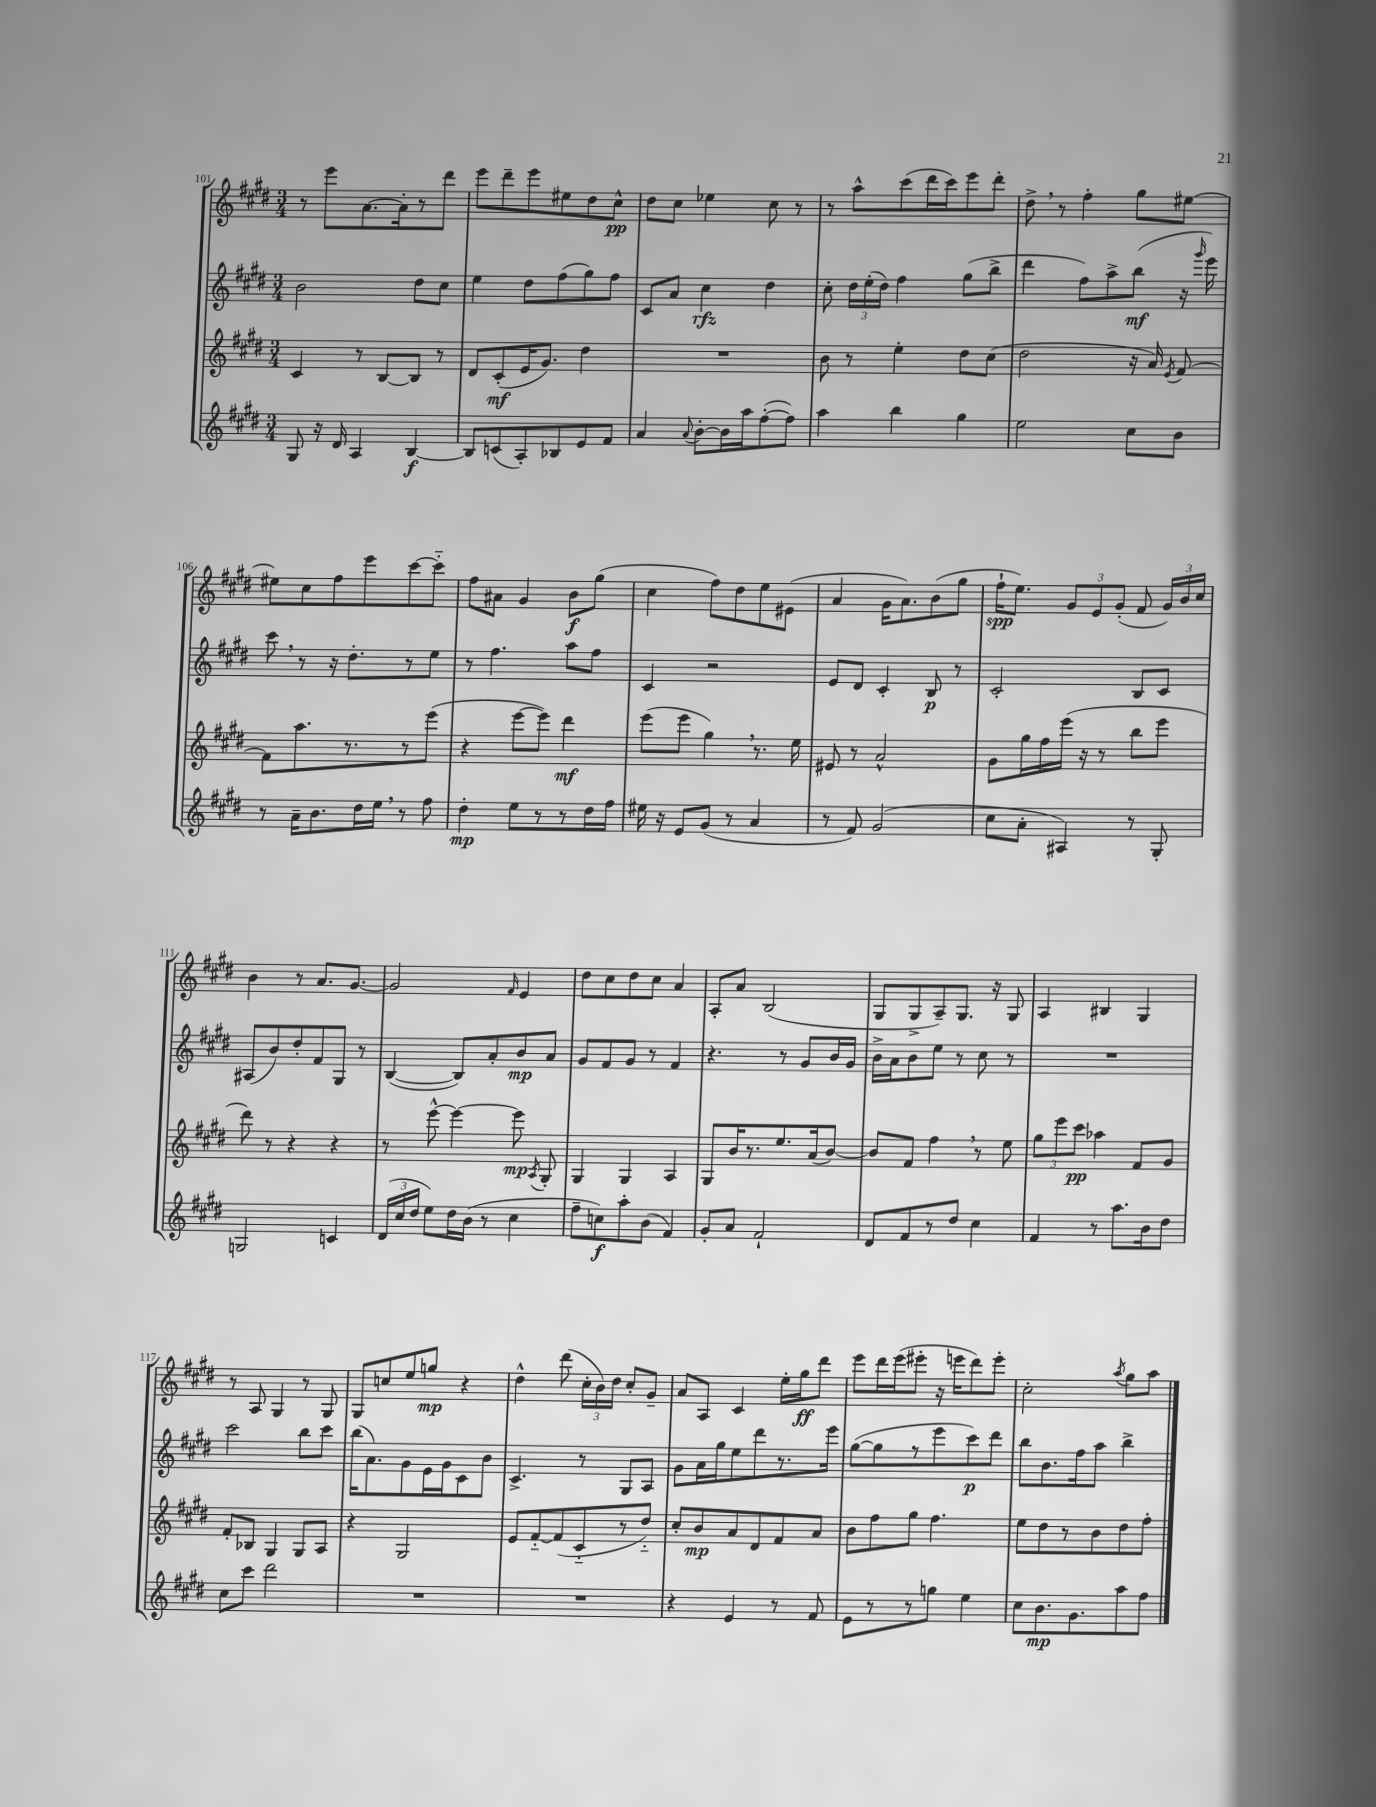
<<
\new StaffGroup <<
\new Staff = "s0" {
    \clef treble \key e \major \numericTimeSignature \time 3/4
    \autoBeamOff r8 e'''8[ a'8.~ a'16-. r8 dis'''8] |
    e'''8[ dis'''8-- e'''8 eis''8 dis''8 cis''8]-^\pp |
    dis''8[ cis''8] ees''4 cis''8 r8 |
    r8 a''8[-^ cis'''8( dis'''16 cis'''16) e'''8 dis'''8]-. |
    dis''8-> \breathe r8 fis''4-. gis''8[ eis''8]~ |
    eis''8[ cis''8 fis''8 e'''8 cis'''8~ cis'''8]-_ |
    fis''8[ ais'8] gis'4 b'8[\f gis''8]( |
    cis''4 fis''8[) dis''8 e''8 eis'8]( |
    a'4 gis'16[ a'8.) b'8( gis''8] |
    fis''16[-!\spp e''8.]) \tuplet 3/2 { gis'8[ e'8 gis'8]-.( } fis'8 \tuplet 3/2 { gis'16[) b'16 cis''16] } |
    b'4 r8 a'8.[ gis'8.]~ |
    gis'2 \grace { fis'16 } e'4 |
    dis''8[ cis''8 dis''8 cis''8] a'4 |
    a8[-. a'8] b2( |
    gis8[ gis8-> a8--) gis8.] r16 gis8 |
    a4 bis4 gis4 |
    r8 a8 gis4 r8 gis8 |
    gis8[ c''8 e''8 g''8]\mp r4 |
    dis''4-^ dis'''8( \tuplet 3/2 { cis''16[-. b'16) dis''16] } cis''8[-. gis'8]-- |
    a'8[ a8] cis'4 e''16[-. gis''16\ff dis'''8] |
    e'''8[ dis'''16 e'''16( eis'''8]-. r16 e'''16[ dis'''8) e'''8]-. |
    cis''2-. \acciaccatura { a''8 } gis''8[ a''8] \bar "|." |
}
\new Staff = "s1" {
    \clef treble \key e \major \numericTimeSignature \time 3/4
    \autoBeamOff b'2 dis''8[ cis''8] |
    e''4 dis''8[ fis''8( gis''8) fis''8] |
    cis'8[ a'8] cis''4\rfz dis''4 |
    cis''8-. \tuplet 3/2 { dis''16[ e''16-.( dis''16]) } fis''4 gis''8[( b''8]-> |
    dis'''4 fis''8[) a''8-> b''8]\mf( r16 \grace { gis'''16 } e'''16) |
    cis'''8 \breathe r8 r16 dis''8.[-. r8 e''8] |
    r8 fis''4. a''8[ fis''8] |
    cis'4 r2 |
    e'8[ dis'8] cis'4-. b8\p r8 |
    cis'2-. b8[ cis'8] |
    ais8[( b'8) dis''8-. fis'8 gis8] r8 |
    b4~( b8[) a'8-. b'8\mp a'8] |
    gis'8[ fis'8 gis'8] r8 fis'4 |
    r4. r8 gis'8[ b'16 gis'16] |
    b'16[-> a'16 b'8 e''8] r8 cis''8 r8 |
    R2. |
    cis'''2 b''8[ cis'''8] |
    b''16[( a'8.) gis'8 e'16 gis'16 cis'8 b'8] |
    cis'4.-> r8 gis8[ a8] |
    gis'8[ a'16 gis''16 e''8 dis'''8 r8. e'''16] |
    gis''8[~( gis''8 r8 e'''8 cis'''8\p) dis'''8] |
    b''8[ b'8. fis''16 a''8] b''4-> \bar "|." |
}
\new Staff = "s2" {
    \clef treble \key e \major \numericTimeSignature \time 3/4
    \autoBeamOff cis'4 r8 b8[~ b8] r8 |
    dis'8[ cis'8-.\mf( e'16 gis'8.]) dis''4 |
    R2. |
    b'8 r8 e''4-. dis''8[ cis''8]( |
    dis''2 r16 a'16) \acciaccatura { e'8 } fis'8~ |
    fis'8[ a''8. r8. r8 e'''8]( |
    r4 e'''8[~ e'''8]) dis'''4\mf |
    e'''8[( e'''8] gis''4) \breathe r8. e''16 |
    eis'8 r8 a'2-^ |
    gis'8[ gis''16 fis''16 e'''16]( r16 r8 b''8[ e'''8] |
    dis'''8) r8 r4 r4 |
    r8 e'''8~-^ e'''4~ e'''8\mp \acciaccatura { a8 } gis8-. |
    gis4 gis4 a4 |
    gis8[ b'16 r8. e''8. a'16( b'8]~) |
    b'8[ fis'8] fis''4 \breathe r8 e''8 |
    \tuplet 3/2 { gis''8[ e'''8 cis'''8]\pp } aes''4 fis'8[ gis'8] |
    fis'8[-. bes8] gis4 gis8[ a8] |
    r4 gis2 |
    e'8[ fis'8~-_ fis'8( cis'8-_ r8 dis''8]-_) |
    cis''8[-. b'8\mp a'8 dis'8 fis'8 a'8] |
    b'8[ fis''8 gis''8] fis''4. |
    e''8[ dis''8 r8 b'8 dis''8 fis''8]-. \bar "|." |
}
\new Staff = "s3" {
    \clef treble \key e \major \numericTimeSignature \time 3/4
    \autoBeamOff gis8 r16 dis'16 a4 b4~\f |
    b8[ c'8( a8-.) bes8 e'8 fis'8] |
    a'4 \appoggiatura { a'8 } b'8[~-. b'16 a''16 fis''8~-.( fis''8]) |
    a''4 b''4 gis''4 |
    e''2 cis''8[ b'8] |
    r8 a'16[-- b'8. dis''16 e''16] \breathe r8 fis''8 |
    dis''4-.\mp e''8[ r8 r8 dis''16 fis''16] |
    eis''16 r16 e'8[ gis'8]( r8 a'4 |
    r8 fis'8) gis'2( |
    cis''8[ a'8]-. ais4) r8 gis8-. |
    g2 c'4 |
    \tuplet 3/2 { dis'16[( cis''16 dis''16] } e''8[) dis''16 b'16]( r8 cis''4 |
    fis''8[-- c''8\f) a''8-. b'8]( fis'4) |
    gis'8[-. a'8] fis'2-! |
    dis'8[ fis'8 r8 dis''8] cis''4 |
    fis'4 r8 a''8.[ b'16 dis''8] |
    cis''8[ cis'''8] dis'''2 |
    R2. |
    R2. |
    r4 e'4 r8 fis'8 |
    e'8[ r8 r8 g''8] e''4 |
    cis''8[ b'8.\mp gis'8. a''8 fis''8] \bar "|." |
}
>>
>>
\layout { \context { \Score currentBarNumber = #101 } }
